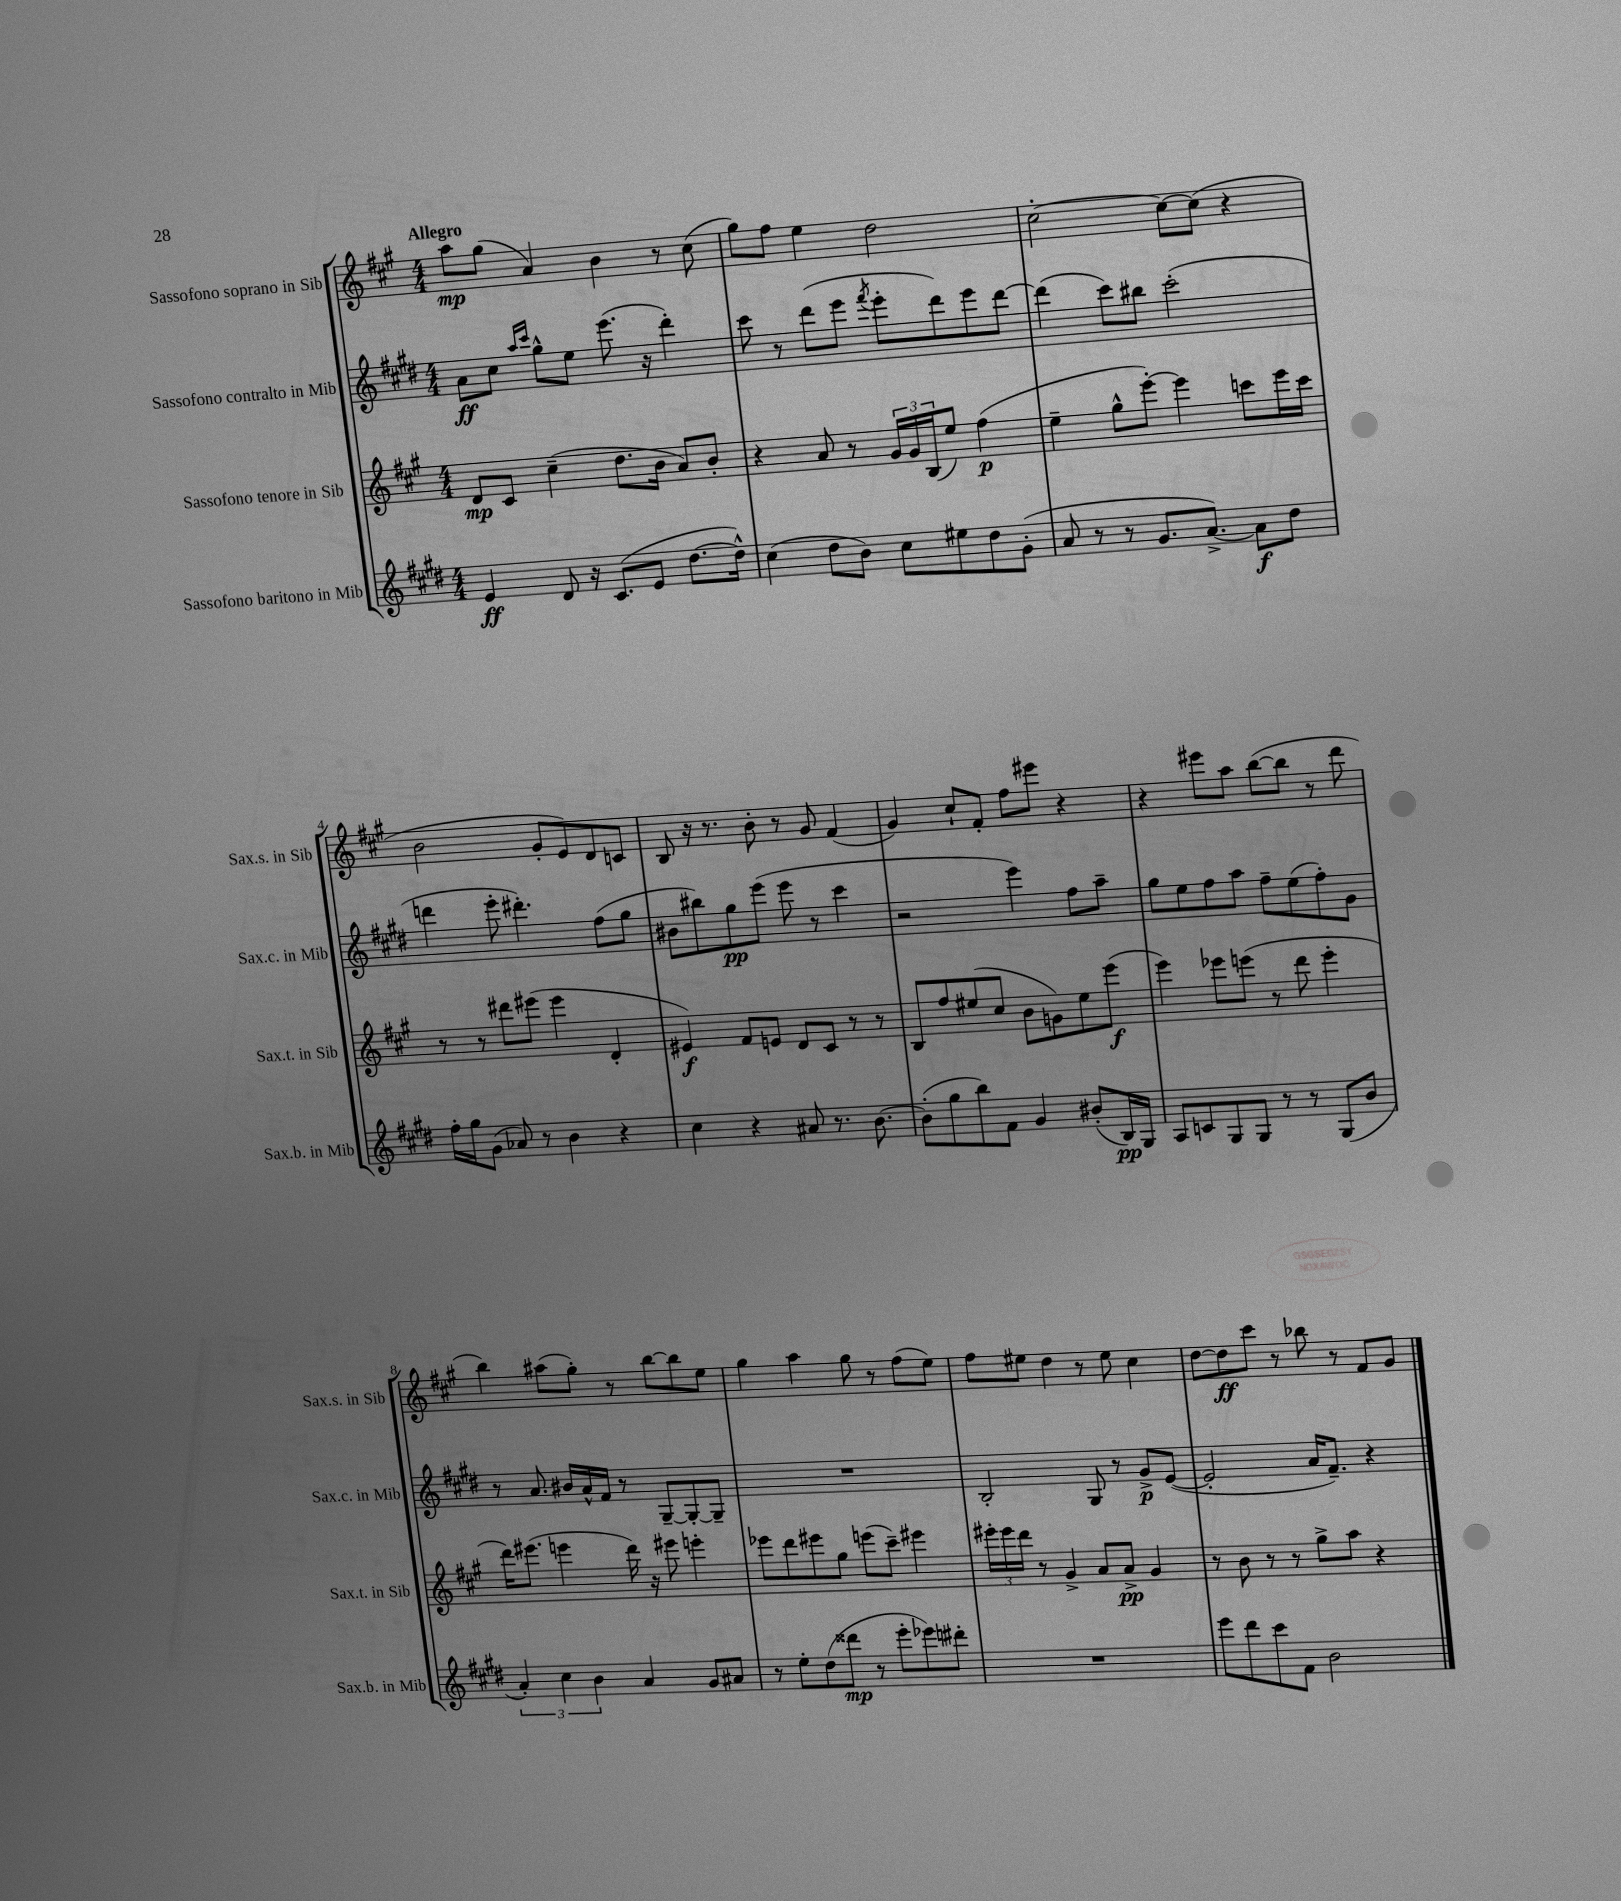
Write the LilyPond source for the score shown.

<<
\new StaffGroup <<
\new Staff = "s0" \with { instrumentName = "Sassofono soprano in Sib" shortInstrumentName = "Sax.s. in Sib" } {
    \clef treble \key a \major \numericTimeSignature \time 4/4 \tempo "Allegro"
    a''8\mp gis''8( a'4) b'4 r8 cis''8( |
    gis''8) fis''8 e''4 d''2 |
    cis''2~-. cis''8~ cis''8( r4 |
    b'2 gis'8-. e'8) d'8 c'8 |
    b8 r16 r8. b'8-. r8 gis'8 fis'4( |
    gis'4) cis''8-! fis'8-. fis''8 eis'''8 r4 |
    r4 eis'''8 a''8 b''8~( b''8 r8 d'''8 |
    b''4) ais''8( gis''8-.) r8 b''8~ b''8 e''8 |
    gis''4 a''4 gis''8 r8 fis''8( e''8) |
    fis''8 eis''8 d''4 r8 eis''8 cis''4 |
    d''8~ d''8\ff cis'''8 r8 bes''8 r8 fis'8 gis'8 \bar "|." |
}
\new Staff = "s1" \with { instrumentName = "Sassofono contralto in Mib" shortInstrumentName = "Sax.c. in Mib" } {
    \clef treble \key e \major \numericTimeSignature \time 4/4
    a'8\ff cis''8 \grace { a''16 cis'''16 } gis''8-^ e''8 e'''8.( r16 dis'''4-.) |
    cis'''8 r8 dis'''8( e'''8 \acciaccatura { fis'''8 } e'''8-. dis'''8) e'''8 dis'''8~ |
    dis'''4( cis'''8) bis''8 cis'''2-.( |
    d'''4 e'''8-. dis'''4.-.) fis''8( gis''8 |
    bis'8 bis''8) gis''8\pp e'''8( e'''8 r8 cis'''4 |
    r2 e'''4) fis''8 a''8-- |
    gis''8 e''8 fis''8 a''8 fis''8-- e''8( fis''8-.) gis'8 |
    r8 a'8. bis'16 a'16-^ fis'16 r8 gis8~-- gis8~-. gis8-- |
    R1 |
    b2-. gis8 r8 gis'8->\p e'8~( |
    e'2-. a'16 fis'8.--) r4 \bar "|." |
}
\new Staff = "s2" \with { instrumentName = "Sassofono tenore in Sib" shortInstrumentName = "Sax.t. in Sib" } {
    \clef treble \key a \major \numericTimeSignature \time 4/4
    d'8\mp cis'8 cis''4--( d''8. b'16 a'8) b'8-. |
    r4 a'8 r8 \tuplet 3/2 { gis'16 gis'16 b16( } e''8) fis''4\p( |
    e''4-- gis''8-^ e'''8~-.) e'''4 c'''8 e'''16 c'''16 |
    r8 r8 dis'''8 eis'''8( eis'''4 d'4-. |
    eis'4\f) fis'8 e'8 d'8 cis'8 r8 r8 |
    b8 fis''8 eis''8( cis''8 b'8 g'8) eis''8 e'''8\f( |
    e'''4) ees'''8 e'''8( r8 d'''8 e'''4-. |
    d'''16) eis'''8.( e'''4 d'''16) r16 eis'''8 e'''4-. |
    ees'''8 d'''8 eis'''8 gis''8 e'''8( cis'''8--) eis'''4 |
    \tuplet 3/2 { eis'''16-. eis'''16 d'''16 } r8 gis'4-> a'8 a'8->\pp gis'4 |
    r8 b'8 r8 r8 gis''8-> a''8 r4 \bar "|." |
}
\new Staff = "s3" \with { instrumentName = "Sassofono baritono in Mib" shortInstrumentName = "Sax.b. in Mib" } {
    \clef treble \key e \major \numericTimeSignature \time 4/4
    e'4\ff dis'8 r16 cis'8.( e'8 dis''8.~ dis''16-^) |
    cis''4( dis''8 b'8) cis''8 eis''8 dis''8 gis'8-.( |
    a'8 r8 r8 gis'8. a'8.~->) a'8\f dis''8 |
    fis''16-. gis''16 gis'8( aes'8) r8 b'4 r4 |
    cis''4 r4 ais'8 r8. b'8.~ |
    b'8-.( gis''8 b''8) fis'8 gis'4 bis'8-.( b16\pp) gis16 |
    a8 c'8 gis8 gis8 r8 r8 gis8( b'8 |
    \tuplet 3/2 { a'4-.) cis''4 b'4 } a'4 gis'8 ais'8 |
    r8 e''8-. dis''8( disis'''8\mp r8 e'''8-. ees'''8) dis'''8-. |
    R1 |
    e'''8 dis'''8 cis'''8 fis'8 b'2 \bar "|." |
}
>>
>>
